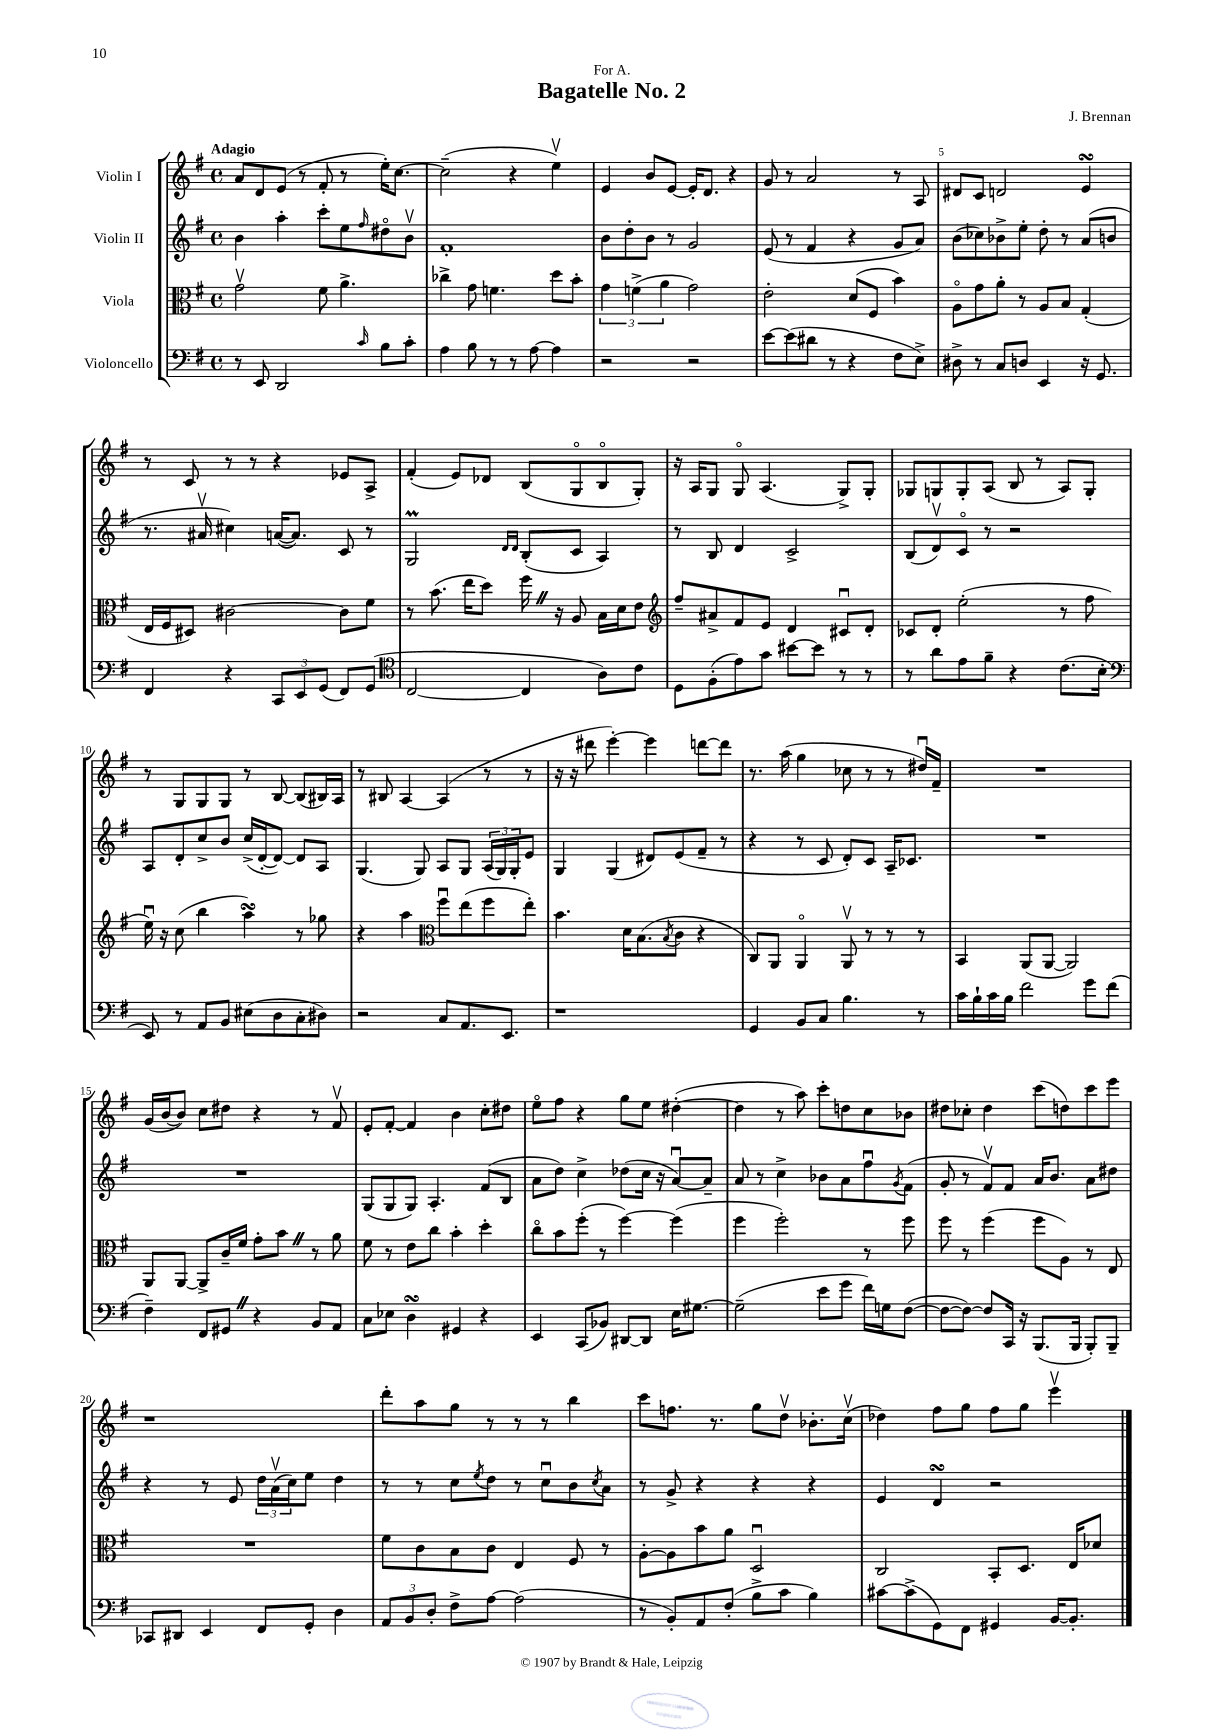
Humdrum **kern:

**kern	**kern	**kern	**kern
*part4	*part3	*part2	*part1
*staff4	*staff3	*staff2	*staff1
*I"Violoncello	*I"Viola	*I"Violin II	*I"Violin I
*clefF4	*clefC3	*clefG2	*clefG2
*k[f#]	*k[f#]	*k[f#]	*k[f#]
*M4/4	*M4/4	*M4/4	*M4/4
*met(c)	*met(c)	*met(c)	*met(c)
=1	=1	=1	=1
!	!	!	!LO:TX:a:B:t=Adagio
8r	2gv\	4b\	8a/L
8EE/	.	.	8d/
2DD/	.	4aa'\	(8e/J
.	.	.	8r
.	8f#\	8ccc'\L	8f#'/
.	4.a^\	8ee\	8r
16qqc/	.	16qqff#/	.
8B\L	.	8dd#X\	16ee'\KL)
.	.	.	[8.cc\J
8c'\J	.	8bv\J	.
=2	=2	=2	=2
4A\	4cc-X^\	1f#'	(2cc~\]
8B\	8g\	.	.
8r	4.fn\	.	.
8r	.	.	4r
[8A\	.	.	.
4A\]	8dd\L	.	4eev\)
.	8b'\J	.	.
=3	=3	=3	=3
2r	6g\	8b\L	4e/
.	.	8dd'\	.
.	(6fn^\	.	.
.	.	8b\J	8b/L
.	6a\	.	.
.	.	8r	[8e/J
2r	2g\)	2g/	16e'/KL]
.	.	.	8.d/J
.	.	.	4r
=4	=4	=4	=4
[8e\L	2e'\	(8e/	8g/
(8e\]	.	8r	8r
8d#X\J	.	4f#/	2a/
8r	.	.	.
4r	(8d/L	4r	.
.	8F#/J	.	.
8F#\L	4b\)	8g/L	8r
8E^\J)	.	8a/J)	8A/
=5	=5	=5	=5
8D#X^\	8A\L	(8b\L	8d#X/L
8r	8g\	8cc-X\)	8c/J
8C/L	8a'\J	8b-X^\	2dn/
8Dn/J	8r	8ee'\J	.
4EE/	8A/L	8dd'\	.
.	8B/J	8r	.
16r	(4G'/	(8a/L	4esSSS/
8.GG/	.	.	.
.	.	8bn/J	.
!!LO:LB:g=z
=6	=6	=6	=6
4FF#/	16E/LL	8.r	8r
.	16F#/J	.	.
.	8D#X/J)	.	8c/
.	.	16a#Xv/	.
4r	[2c#X\	4cc#X\)	8r
.	.	.	8r
12CC/L	.	([16an/KL	4r
.	.	8.a/J])	.
12EE/	.	.	.
(12GG/J	.	.	.
8FF#/L)	8c#\L]	8c/	8e-X/L
(8GG/J	8f#\J	8r	8A^/J
=7	=7	=7	=7
*clefC4	*	*	*
[2C/	8r	2GM/	(4f#'/
.	(8.b\	.	.
.	.	.	8e/L)
.	16ee\KL	.	.
.	8dd\J)	.	8d-X/J
.	.	16qqd/LL	.
.	.	16qqd/JJ	.
4C/]	16ff#Z\	(8B'/L	(8B/L
.	16r	.	.
.	8A/	8c/J	8G/
8A\L)	16B\LL	4A/)	8B/
.	16d\J	.	.
8c\J	8e\J	.	8G'/J)
=8	=8	=8	=8
*	*clefG2	*	*
8D\L	8ff#~/L	8r	16r
.	.	.	16A/KL
(8F#'\	8a#X^/	8B/	8G/J
8e\)	8f#/	4d/	8G/
8g\J	8e/J	.	(4.A/
[8b#X\L	4d/	2c^/	.
8b#\J]	.	.	.
8r	8c#Xu/L	.	8G^/L)
8r	8d'/J	.	8G'/J
=9	=9	=9	=9
8r	8c-X/L	(8B/L	8G-X/L
8a\L	8d'/J	8dv/)	8Gn/
8e\	(2ee'\	8c/J	8G'/
8f#~\J	.	8r	(8A/J
4r	.	2r	8B/
.	.	.	8r
(8.c\L	8r	.	8A/L)
.	8ff#\	.	8G'/J
16B'\Jk	.	.	.
!!LO:LB:g=z
=10	=10	=10	=10
*clefF4	*	*	*
8EE/)	16eeu\)	8A/L	8r
.	16r	.	.
8r	(8cc\	8d'/	8G/L
8AA/L	4bb\	8cc^/	8G/
8BB/J	.	8b/J	8G/J
(8E#X\L	4aasSSS\)	(16cc^/LL	8r
.	.	[16d'/J	.
8D\	.	8d/J_)	[8B/
8C'\	8r	8d/L]	(8B/L]
8D#X\J)	8gg-X\	8A/J	16B#X/L)
.	.	.	16A/JJ
=11	=11	=11	=11
2r	4r	(4.G/	8r
.	.	.	8B#X/
.	4aa\	.	[4A/
.	.	8G/)	.
*	*clefC3	*	*
8C/L	8ff#u\L	8A/L	(4A/]
8.AA/	(8ee\	8G/J	.
.	8ff#\	(24A/LL	8r
.	.	24G/)	.
8.EE/J	.	.	.
.	.	24G'/J	.
.	8ee'\J)	8e/J	8r
=12	=12	=12	=12
1r	4.b\	4G/	16r
.	.	.	16r
.	.	.	8ddd#X\
.	.	(4G/	[4eee'\)
.	16d\KL	.	.
.	(8.B\	.	.
.	.	8d#X/L)	4eee\]
.	8qB/	.	.
.	8c\J	(8e/	.
.	4r	8f#~/J	[8dddn\L
.	.	8r	8ddd\J]
=13	=13	=13	=13
4GG/	8C/L)	4r	8.r
.	8AA/J	.	.
.	.	.	(16aa\
8BB/L	4AA/	8r	4gg\
8C/J	.	8c/	.
4.B\	8AAv/	8d'/L)	8cc-X\
.	8r	8c/J	8r
.	8r	16A~/KL	8r
.	.	8.c-X/J	.
8r	8r	.	16dd#Xu/LL)
.	.	.	16f#~/JJ
=14	=14	=14	=14
16c\LL	4BB/	1r	1r
16B`\	.	.	.
16c\	.	.	.
16B\JJ	.	.	.
2f#\	(8AA/L	.	.
.	[8AA/J	.	.
.	2AA/])	.	.
8g\L	.	.	.
(8f#\J	.	.	.
!!LO:LB:g=z
=15	=15	=15	=15
4F#~\)	8AA/L	1r	(16g/LL
.	.	.	[16b/J
.	[8AA/J	.	8b/J])
8FF#/L	8AA^/L]	.	8cc\L
8GG#XZ/J	16c~/L	.	8dd#X\J
.	16f#/JJ	.	.
4r	8g'\L	.	4r
.	8bZ\J	.	.
8BB/L	8r	.	8r
8AA/J	8a\	.	8f#v/
=16	=16	=16	=16
8C\L	8f#\	(8G/L	8e'/L
8E-X\J	8r	8G/	[8f#'/J
4DsSSS\	8e\L	8G/J)	4f#/]
.	8cc\J	4.A'/	.
4GG#X/	4b'\	.	4b\
4r	4dd'\	(8f#/L	8cc'\L
.	.	8B/J	8dd#X\J
=17	=17	=17	=17
4EE/	8cc\L	8a\L	8ee\L
.	8b\	8dd\J)	8ff#\J
(8CC/L	(8ff#'\J	4cc^\	4r
8BB-X/J)	8r	.	.
[8DD#X/L	[4ff#\)	(8dd-X\L	8gg\L
8DD#/J]	.	16cc\Jk	8ee\J
.	.	16r	.
16E\KL	(4ff#\]	[8au/L)	([4dd#X'\
[8.G#X\J	.	.	.
.	.	8a~/J]	.
=18	=18	=18	=18
(2G#~\]	4ff#\	8a/	4dd#\]
.	.	8r	.
.	2ff#'\)	4cc^\	8r
.	.	.	8aa\)
8e\L	.	8b-X\L	8ccc'\L
8g\J	.	8a\	8ddn\
16f#\LL)	8r	8ff#u\	8cc\
16Gn\J	.	.	.
.	.	8qg/	.
([8F#\J	8ff#\	(8f#\J	8b-X\J
=19	=19	=19	=19
8F#\L_	8ff#\	8g'/	8dd#X\L
8F#\J_)	8r	8r	8cc-X'\J
8F#/L]	(4ff#\	8f#v/L)	4dd#\
16CC/Jk	.	8f#/J	.
16r	.	.	.
(8.BBB/L	8ff#\L	16a/KL	(8ccc\L
.	.	8.b/J	.
.	8A\J)	.	8ddn\)
16BBB/Jk	.	.	.
8BBB'/L)	8r	8a\L	8ccc\
8BBB~/J	8E/	8dd#X\J	8eee\J
!!LO:LB:g=z
=20	=20	=20	=20
8CC-X/L	1r	4r	1r
8DD#X/J	.	.	.
4EE/	.	8r	.
.	.	8e/	.
8FF#/L	.	24dd\LL	.
.	.	(24av\	.
.	.	24cc\J)	.
8GG'/J	.	8ee\J	.
4D\	.	4dd\	.
=21	=21	=21	=21
12AA/L	8f#\L	8r	8ddd'\L
12BB/	.	.	.
.	8c\	8r	8aa\
12D'/J	.	.	.
8F#^\L	8B\	8cc\L	8gg\J
.	.	8qee/	.
[8A\J	8c\J	8dd\J	8r
(2A\]	4E/	8r	8r
.	.	8ccu\L	8r
.	8F#/	8b\	4bb\
.	.	8qcc/	.
.	8r	8a\J	.
=22	=22	=22	=22
8r	[8A'\L	8r	8ccc\L
8BB'/L)	8A\]	8g^/	8.ffn\J
8AA/	8b\	4r	.
.	.	.	8.r
(8F#'/J	8a\J	.	.
8B^\L	2Du/	4r	8gg\L
8c\J	.	.	8ddv\J
4B\)	.	4r	8.b-X'\L
.	.	.	(16ccv\Jk
=23	=23	=23	=23
[8c#X\L	2C/	4e/	4dd-X\)
(8c#^\]	.	.	.
8GG\)	.	4dsSSS/	8ff#\L
8FF#\J	.	.	8gg\J
4GG#X/	8BB'/L	2r	8ff#\L
.	8.D/J	.	8gg\J
[16BB/KL	.	.	4eeev\
8.BB'/J]	16E/KL	.	.
.	8d-X/J	.	.
==	==	==	==
*-	*-	*-	*-
